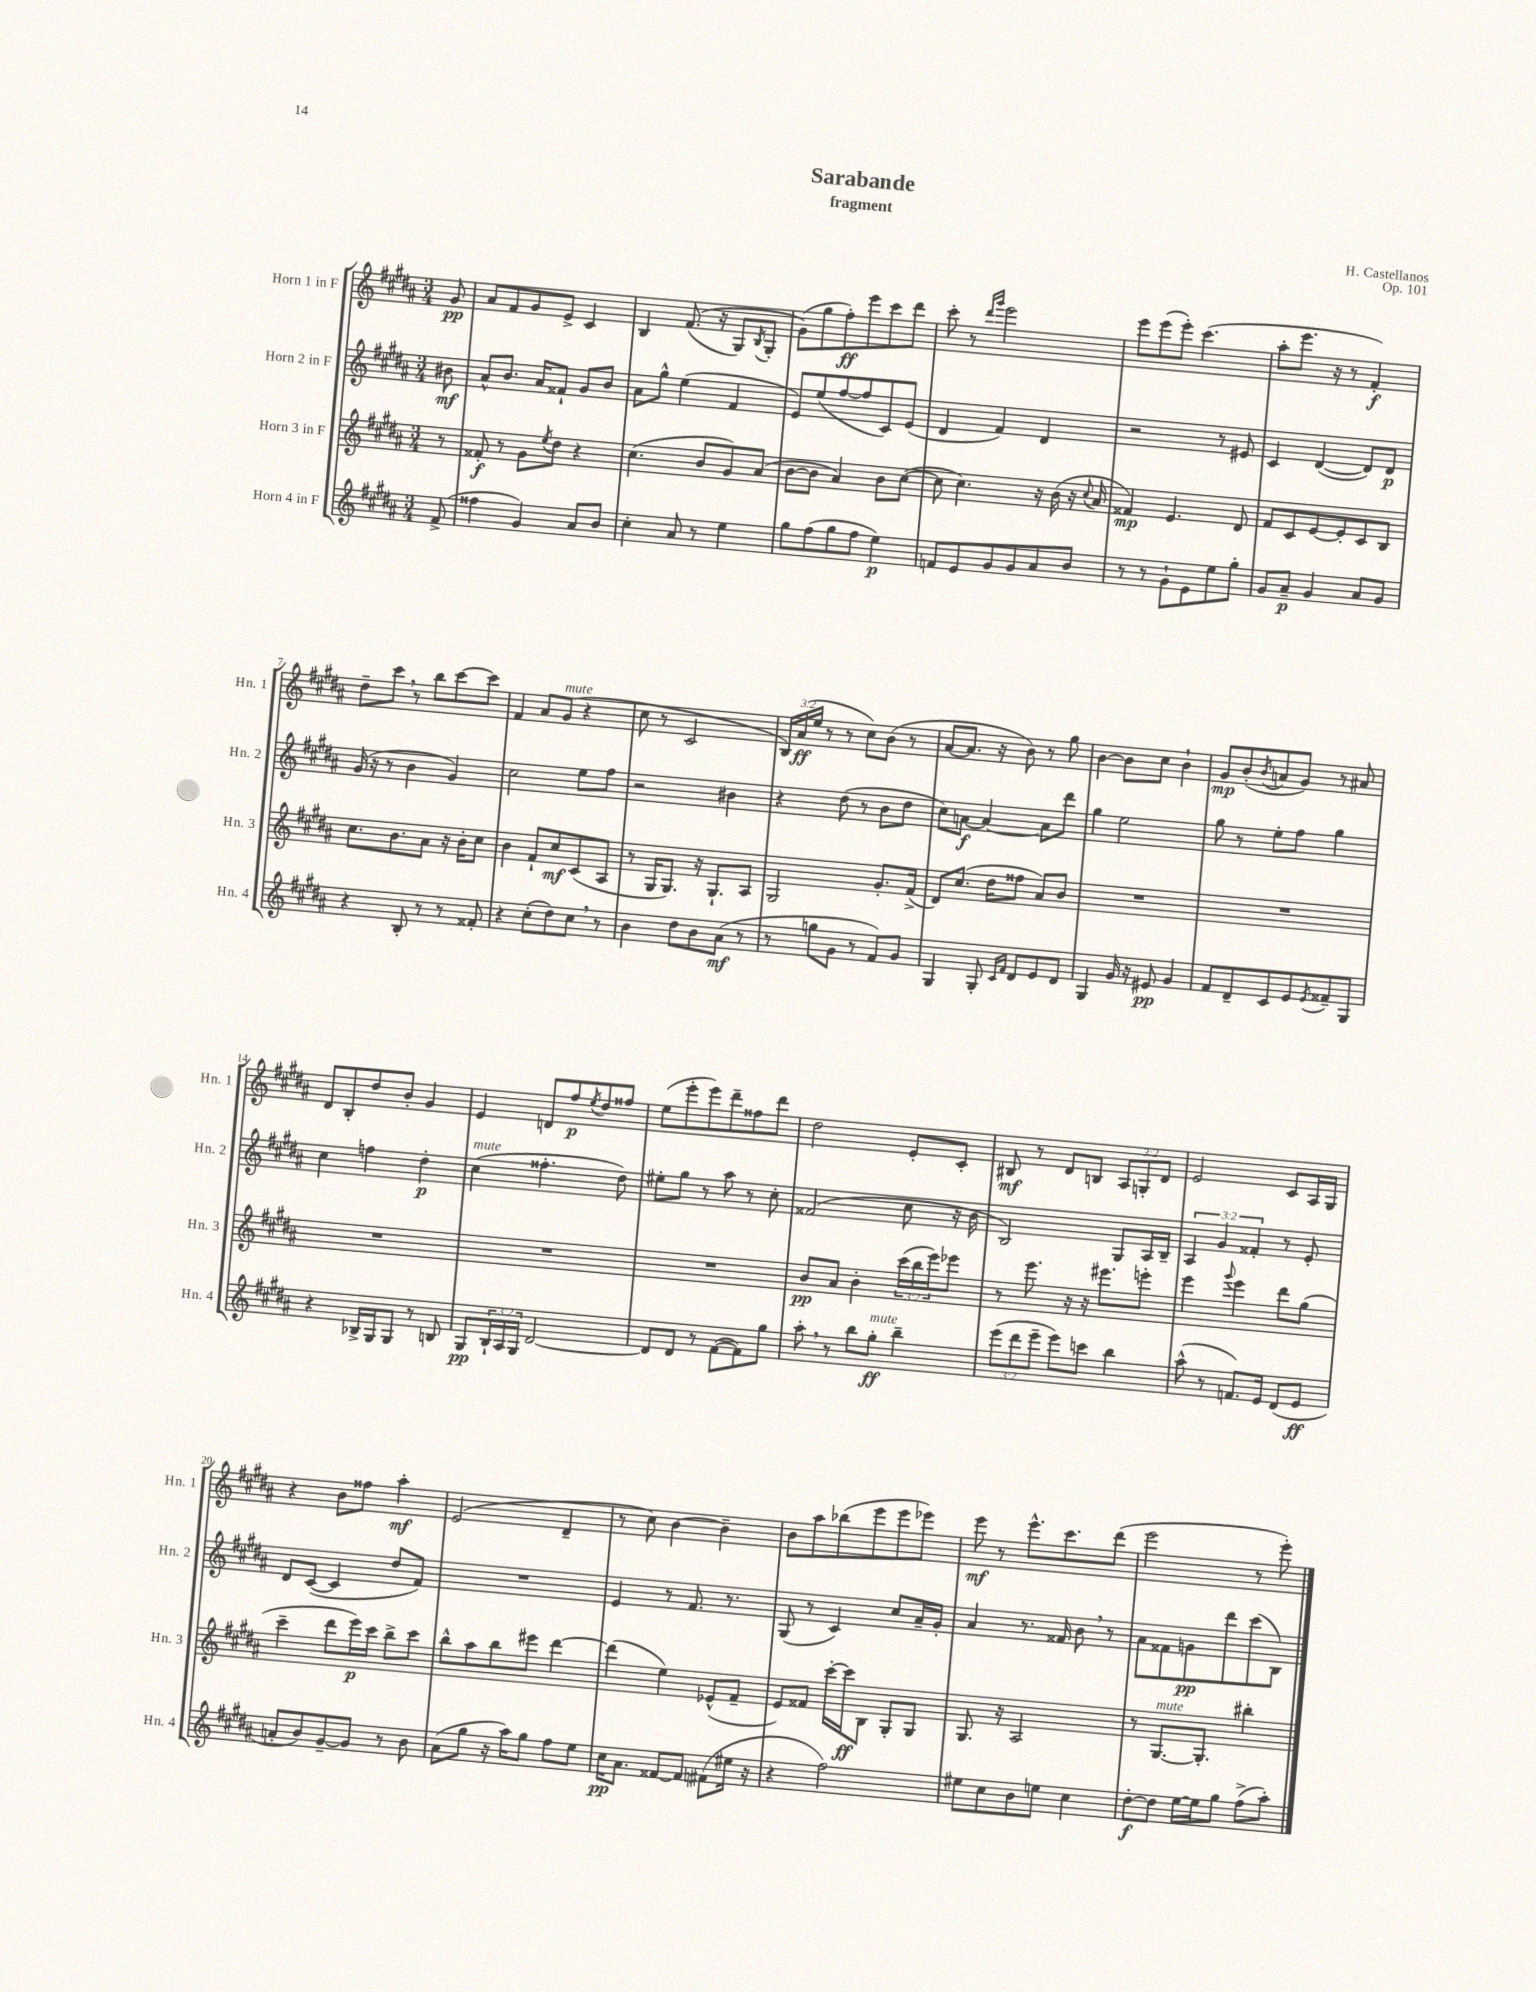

**kern	**dynam	**kern	**dynam	**kern	**dynam	**kern	**dynam
*part4	*part4	*part3	*part3	*part2	*part2	*part1	*part1
*staff4	*staff4	*staff3	*staff3	*staff2	*staff2	*staff1	*staff1
*I"Horn 4 in F	*	*I"Horn 3 in F	*	*I"Horn 2 in F	*	*I"Horn 1 in F	*
*I'Hn. 4	*	*I'Hn. 3	*	*I'Hn. 2	*	*I'Hn. 1	*
*clefG2	*	*clefG2	*	*clefG2	*	*clefG2	*
*k[f#c#g#d#a#]	*	*k[f#c#g#d#a#]	*	*k[f#c#g#d#a#]	*	*k[f#c#g#d#a#]	*
*M3/4	*	*M3/4	*	*M3/4	*	*M3/4	*
=	=	=	=	=	=	=	=
(8f#^/	.	8r	.	8b#X\	mf	8g#/	pp
=1	=1	=1	=1	=1	=1	=1	=1
4ff##X\	.	8f##X'/	f	8a#^^/L	.	8a#/L	.
.	.	8r	.	8.b/J	.	8f#/	.
4g#/)	.	8g#\L	.	.	.	8g#/	.
.	.	.	.	16a#/KL	.	.	.
.	.	8qee/	.	.	.	.	.
.	.	8dd#\J	.	8f##X`/J	.	8e^/J	.
8a#/L	.	4r	.	8g#/L	.	4c#/	.
8b/J	.	.	.	8b/J	.	.	.
=2	=2	=2	=2	=2	=2	=2	=2
4cc#'\	.	(4.cc#\	.	8a#\L	.	4B/	.
.	.	.	.	8gg#^^\J	.	.	.
8a#/	.	.	.	(4ee\	.	((8.f#/	.
8r	.	8b/L	.	.	.	.	.
.	.	.	.	.	.	16r	.
4ee\	.	8g#/)	.	4f#/	.	8G#/L)	.
.	.	.	.	.	.	8qB/	.
.	.	(8a#/J	.	.	.	8G#'/J	.
=3	=3	=3	=3	=3	=3	=3	=3
8gg#\L	.	[8b\L	.	8e/L)	.	(8g#\L)	.
(8ff#\	.	8b\J]	.	(8ee/	.	8gg#\	.
8gg#\	.	4a#/)	.	[8ff#/	.	8ff#'\)	ff
8ff#\J	.	.	.	8ff#/]	.	8eee\	.
4ee\)	p	8b\L	.	8c#/)	.	8ccc#\	.
.	.	([8cc#\J	.	(8e/J	.	8ddd#\J	.
=4	=4	=4	=4	=4	=4	=4	=4
8fn/L	.	8cc#\]	.	4d#/	.	8ccc#'\	.
8e/	.	4.cc#\)	.	.	.	8r	.
.	.	.	.	.	.	16qqddd#/LL	.
.	.	.	.	.	.	16qqggg#/JJ	.
8g#/	.	.	.	4f#/)	.	2eee\	.
8g#/	.	.	.	.	.	.	.
8a#/	.	16r	.	4d#/	.	.	.
.	.	(16b\	.	.	.	.	.
8b/J	.	16r	.	.	.	.	.
.	.	8qqcc#/	.	.	.	.	.
.	.	16a#/	.	.	.	.	.
=5	=5	=5	=5	=5	=5	=5	=5
8r	.	4f##X/)	mp	2r	.	8eee\L	.
8r	.	.	.	.	.	(8eee\	.
8g#`\L	.	4.e/	.	.	.	8eee'\J)	.
8e\	.	.	.	.	.	(4.ccc#\	.
8ee\	.	.	.	8r	.	.	.
8gg#'\J	.	8d#/	.	8e#X/	.	.	.
=6	=6	=6	=6	=6	=6	=6	=6
8g#/L	.	8f#/L	.	4c#/	.	8aa#'\L	.
8a#~/J	p	8c#/	.	.	.	8.eee\J	.
4g#/	.	[8e/	.	([4d#/	.	.	.
.	.	.	.	.	.	16r	.
.	.	8e'/]	.	.	.	8r	.
8a#/L	.	8c#/	.	8d#/L])	.	4f#'/)	f
8g#/J	.	8B/J	.	8d#/J	p	.	.
!!LO:LB:g=z
=7	=7	=7	=7	=7	=7	=7	=7
4r	.	8.cc#\L	.	(16g#/	.	8dd#~\L	.
.	.	.	.	16r	.	.	.
.	.	.	.	8r	.	8ccc#,\J	.
.	.	8.b\	.	.	.	.	.
8B'/	.	.	.	4b\	.	8r	.
8r	.	8a#\J	.	.	.	8bb\L	.
8r	.	16r	.	4g#/)	.	[8ccc#\	.
.	.	16b'\KL	.	.	.	.	.
8f##X'/	.	8cc#\J	.	.	.	8ccc#\J]	.
=8	=8	=8	=8	=8	=8	=8	=8
4r	.	4b\	.	2cc#\	.	4f#/	.
(8cc#'\L	.	8f#`/L	.	.	.	8a#/L	.
!	!	!	!	!	!	!LO:TX:a:i:t=mute	!
8dd#\)	.	8cc#/	mf	.	.	(8g#/J	.
8cc#,\J	.	(8c#/	.	8ee\L	.	4r	.
8r	.	8A#/J	.	8ff#\J	.	.	.
=9	=9	=9	=9	=9	=9	=9	=9
4b\	.	8r	.	2r	.	8cc#\	.
.	.	16G#/KL	.	.	.	8r	.
.	.	8.G#/J)	.	.	.	.	.
8dd#\L	.	.	.	.	.	2c#/	.
8b\	.	16r	.	.	.	.	.
.	.	8.G#`/L	.	.	.	.	.
(8a#\J	mf	.	.	4b#X\	.	.	.
8r	.	8A#/J	.	.	.	.	.
=10	=10	=10	=10	=10	=10	=10	=10
8r	.	2G#/	.	4r	.	24B/LL)	.
.	.	.	.	.	.	(24a#/	ff
.	.	.	.	.	.	24ee/JJ	.
8ggn\L	.	.	.	.	.	8r	.
8g#\J	.	.	.	(8dd#\	.	8r	.
8r	.	.	.	8r	.	8cc#\L)	.
8f#/L)	.	8.g#'/L	.	8b\L	.	(8b\J	.
8g#/J	.	.	.	8dd#\J	.	8r	.
.	.	(16f#^/Jk	.	.	.	.	.
=11	=11	=11	=11	=11	=11	=11	=11
4G#/	.	8d#/L)	.	8cc#\L)	.	[8a#/L	.
.	.	(8.cc#/J	.	[8an\J	f	8.a#/J]	.
8G#'/	.	.	.	4a/_	.	.	.
.	.	16dd#\KL	.	.	.	16r	.
16qqc#/LL	.	.	.	.	.	.	.
16qqf#/JJ	.	.	.	.	.	.	.
8d#/L	.	8ff##X\J	.	.	.	8b\)	.
8e/	.	8a#/L)	.	8a\L]	.	8r	.
8d#/J	.	8b/J	.	8ddd#\J	.	8gg#\	.
=12	=12	=12	=12	=12	=12	=12	=12
4G#/	.	2.r	.	4gg#\	.	[4b\	.
16g#/	.	.	.	2ee\	.	8b\L]	.
16r	.	.	.	.	.	.	.
8e#X/	pp	.	.	.	.	8cc#\J	.
4g#/	.	.	.	.	.	4b`\	.
=13	=13	=13	=13	=13	=13	=13	=13
8f#/L	.	2.r	.	8gg#\	.	8g#/L	mp
8d#~/	.	.	.	8r	.	(8b'/	.
.	.	.	.	.	.	8qb/	.
8c#/	.	.	.	8ee'\L	.	8an/	.
8e/	.	.	.	8ff#\J	.	8g#/J)	.
8qe/	.	.	.	.	.	.	.
8f##X~/	.	.	.	4gg#\	.	8r	.
8G#/J	.	.	.	.	.	8a#X/	.
!!LO:LB:g=z
=14	=14	=14	=14	=14	=14	=14	=14
4r	.	2.r	.	4cc#\	.	8d#/L	.
.	.	.	.	.	.	8B'/	.
16B-X^/LL	.	.	.	4ffn\	.	8dd#/	.
16G#/J	.	.	.	.	.	.	.
8G#/J	.	.	.	.	.	8b'/J	.
8r	.	.	.	4dd#'\	p	4g#/	.
8Bn/	.	.	.	.	.	.	.
=15	=15	=15	=15	=15	=15	=15	=15
!	!	!	!	!LO:TX:a:i:t=mute	!	!	!
8G#/L	pp	2.r	.	(4cc#\	.	4e/	.
24B`/L	.	.	.	.	.	.	.
24A#/	.	.	.	.	.	.	.
24G#/JJ	.	.	.	.	.	.	.
[2d#/	.	.	.	4.ff##X'\	.	8dn/L	.
.	.	.	.	.	.	8ff#/	p
.	.	.	.	.	.	8qee/	.
.	.	.	.	.	.	8dd#/	.
.	.	.	.	8dd#\)	.	8ff##X/J	.
=16	=16	=16	=16	=16	=16	=16	=16
8d#/L]	.	2.r	.	8ee#X'\L	.	(8ee\L	.
8d#/J	.	.	.	8gg#\J	.	8eee'\	.
8r	.	.	.	8r	.	8eee\)	.
([8f#\L	.	.	.	8aa#\	.	8ddd#~\	.
8f#\])	.	.	.	8r	.	8ff##X\	.
8gg#\J	.	.	.	8cc#'\	.	8ddd#\J	.
=17	=17	=17	=17	=17	=17	=17	=17
8aa#',\	.	8b/L	pp	(2f##X/	.	2dd#\	.
8r	.	8a#/J	.	.	.	.	.
8bb\L	.	4b'\	.	.	.	.	.
!LO:TX:a:i:t=mute	!	!	!	!	!	!	!
8gg#'\J	ff	.	.	.	.	.	.
4bb~\	.	(24ccc#\LL	.	8cc#\	.	8e'/L	.
.	.	24bb\	.	.	.	.	.
.	.	24eee\J)	.	.	.	.	.
.	.	8eee-X\J	.	16r	.	8c#'/J	.
.	.	.	.	16b\	.	.	.
=18	=18	=18	=18	=18	=18	=18	=18
(12eee\L	.	8r	.	2B/)	.	8B#X/	mf
12ddd#\	.	.	.	.	.	.	.
.	.	8.eee\	.	.	.	8r	.
12eee~\J	.	.	.	.	.	.	.
8eee\L)	.	.	.	.	.	8d#/L	.
.	.	16r	.	.	.	.	.
8cccn\J	.	16r	.	.	.	8Bn/J	.
.	.	8.eee#X\L	.	.	.	.	.
4bb\	.	.	.	8G#/L	.	12A#/L	.
.	.	.	.	.	.	12Gn'/	.
.	.	8eeen'\J	.	16A#/L	.	.	.
.	.	.	.	.	.	12d#/J	.
.	.	.	.	16B~/JJ	.	.	.
=19	=19	=19	=19	=19	=19	=19	=19
(8aa#^^\	.	4eee\	.	6A#/	.	2e/	.
8r	.	.	.	.	.	.	.
.	.	.	.	6g#/	.	.	.
.	.	8qqggg#/	.	.	.	.	.
8.fn/L)	.	4eee\	.	.	.	.	.
.	.	.	.	6f##X'/	.	.	.
16e/Jk	.	.	.	.	.	.	.
(8d#/L	.	8ddd#\L	.	8r	.	8c#/L	.
8e/J	ff	(8gg#\J	.	8e'/	.	16A#/L	.
.	.	.	.	.	.	16G#/JJ	.
!!LO:LB:g=z
=20	=20	=20	=20	=20	=20	=20	=20
8an'/L	.	4ccc#~\	.	8d#/L	.	4r	.
8b/)	.	.	.	([8c#/J	.	.	.
[8g#~/	.	8ddd#\L	.	4c#/]	.	8b\L	.
8g#/J]	.	16eee\L)	p	.	.	8ff##X\J	.
.	.	16ccc#\JJ	.	.	.	.	.
8r	.	8bb^\L	.	8dd#/L	.	4aa#'\	mf
8b\	.	8ccc#\J	.	8f#/J)	.	.	.
=21	=21	=21	=21	=21	=21	=21	=21
(8a#\L	.	8bb^^\L	.	2.r	.	(2e/	.
8gg#\J	.	8aa#\	.	.	.	.	.
16r	.	8bb\	.	.	.	.	.
16aa#\KL)	.	.	.	.	.	.	.
8gg#\J	.	8eee#X\J	.	.	.	.	.
8ff#\L	.	[4ddd#\	.	.	.	4d#~/	.
8ee\J	.	.	.	.	.	.	.
=22	=22	=22	=22	=22	=22	=22	=22
16cc#\KL	pp	(4ddd#\]	.	4e/	.	8r	.
8.a#\J	.	.	.	.	.	.	.
.	.	.	.	.	.	8cc#\)	.
[8f##X/L	.	4ee\)	.	8r	.	[4b\	.
8f##/J]	.	.	.	8.f#/	.	.	.
(8f#X\L	.	(8e-X^^/L	.	.	.	4b~\]	.
.	.	.	.	8.r	.	.	.
16ee#X\Jk	.	8f#~/J	.	.	.	.	.
16r	.	.	.	.	.	.	.
=23	=23	=23	=23	=23	=23	=23	=23
4r	.	8e/L)	.	(8G#/	.	8b\L	.
.	.	8f##X/J	.	8r	.	8aa#\	.
2ff#\)	.	[16ccc#'\LL	.	4c#/)	.	(8bb-X\	.
.	.	16ccc#\J]	ff	.	.	.	.
.	.	8B\J	.	.	.	8eee\	.
.	.	8G#'/L	.	8cc#/L	.	8eee\	.
.	.	8G#/J	.	16a#~/L	.	8eee-X\J)	.
.	.	.	.	16g#'/JJ	.	.	.
=24	=24	=24	=24	=24	=24	=24	=24
8ee#X\L	.	8.G#/	.	4a#/	.	8eee\	mf
8cc#\	.	.	.	.	.	8r	.
.	.	16r	.	.	.	.	.
8b\	.	2A#/	.	8.r	.	8.eee^^\L	.
8een\J	.	.	.	.	.	.	.
.	.	.	.	16f##X/	.	8.ccc#\	.
4cc#\	.	.	.	8b,\	.	.	.
.	.	.	.	8r	.	(8ddd#\J	.
=25	=25	=25	=25	=25	=25	=25	=25
[8dd#'\L	f	8r	.	8a#\L	.	2eee\	.
!	!	!LO:TX:a:i:t=mute	!	!	!	!	!
8dd#\J]	.	[8.G#/L	.	8f##X\	.	.	.
[16ee\LL	.	.	.	8gn\	pp	.	.
16ee\J]	.	8.G#'/J]	.	.	.	.	.
8gg#\J	.	.	.	8ddd#\	.	.	.
(8ff#^\L	.	4bb#X'\	.	(8ccc#\	.	8r	.
8aa#'\J)	.	.	.	8B\J)	.	8eee'\)	.
==	==	==	==	==	==	==	==
*-	*-	*-	*-	*-	*-	*-	*-
